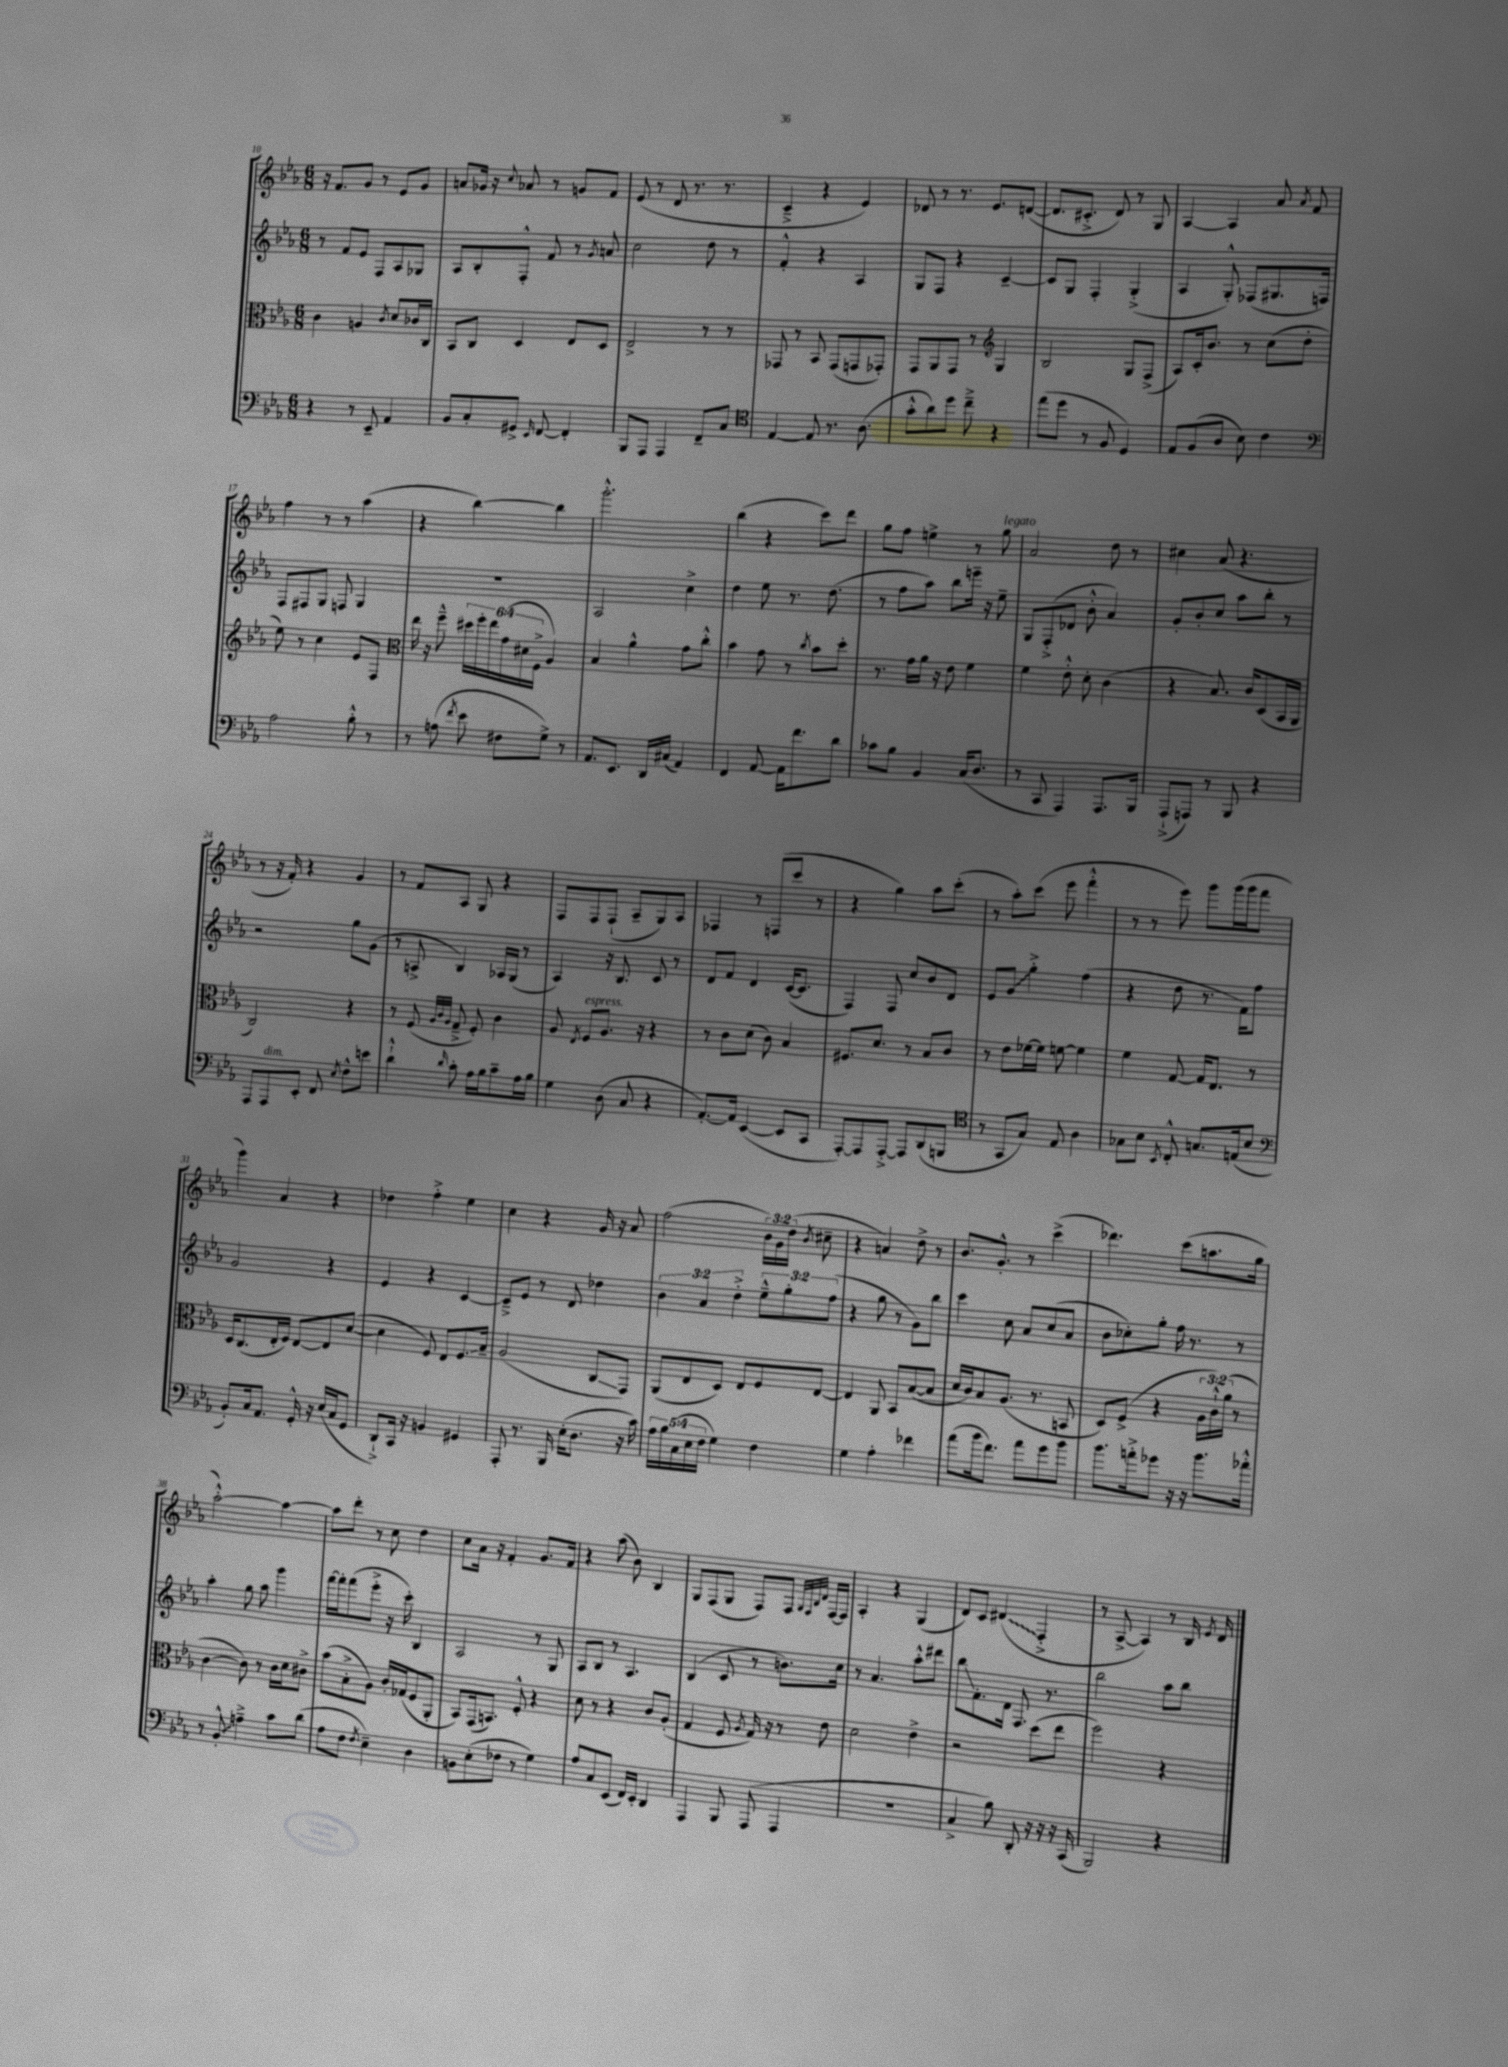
<<
\new StaffGroup <<
\new Staff = "s0" {
    \clef treble \key ees \major \numericTimeSignature \time 6/8 \override Staff.TupletNumber.text = #tuplet-number::calc-fraction-text
    \autoBeamOff r16 f'8.[ g'8] r8 ees'8[ g'8] |
    a'8[ ges'16] r16 \appoggiatura { c''8 } aes'8 r8 g'8[ f'8] |
    ees'8( r8 d'8 r8. r8. |
    c'4---> r4 ees'4) |
    des'8 r8 r8. ees'8.[ d'8]~( |
    d'8.[ cis'8.]-.-> d'8) r8 g8 |
    aes4~ aes4 aes'8 \acciaccatura { aes'8 } f'8 |
    f''4 r8 r8 aes''4( |
    r4 bes''4~) bes''4 |
    g'''2.-.-^ |
    bes''4( r4 c'''8[) d'''8] |
    g''8[ f''8] e''4-> r8 g''8^\markup { \italic "legato" } |
    aes'2 d''8 r8 |
    cis''4 aes'8( r4. |
    r8 r16 f'16-.) r4 g'4 |
    r8 f'8[ aes8] g8 r4 |
    f8[ f8 f8]-!( aes8[-- g8) aes8] |
    fes4 r8 f8[( c'''8] r8 |
    r4 g''4) aes''8[ c'''8]-.( |
    r8 aes''8[-.) c'''8]( ees'''8 f'''4-.-^ |
    r8 r8 ees'''8) g'''8[ g'''16( g'''16 f'''8] |
    g'''4) aes'4 r4 |
    des''4 f''4-.-> ees''4 |
    c''4 r4 g'16 r16 aes'8 |
    f''2( \tuplet 3/2 { bes'16[) g'16 d''16]( } \acciaccatura { bes'8 } cis''8-- |
    r4 a'4) d''8-> r8 |
    bes'8.[ g'8.]-.-^ r8 c'''4->( |
    des'''4.) c'''8[( a''8. g''16] |
    aes''2~-.-^) aes''4~ |
    aes''8[ d'''8]-. r8 c''8 d''4 |
    c''8[ aes'16] r16 f'4-. g'8.[ f'16] |
    r4 aes''8( bes'8) bes4 |
    g8[ f8( g8] f8[) f8] \grace { g32[ f32 bes32 d'32] } f16[~ f16] |
    aes4-. r4 g4( |
    d'8[) c'8] \once \override Glissando.style = #'zigzag dis'4\glissando( f4-.-> |
    r8 aes8~-> aes4) r8 bes16 \acciaccatura { ees'8 } d'16 \bar "|." |
}
\new Staff = "s1" {
    \clef treble \key ees \major \numericTimeSignature \time 6/8 \override Staff.TupletNumber.text = #tuplet-number::calc-fraction-text
    \autoBeamOff r8 f'8[ ees'8] f8[ aes8 ges8] |
    aes8[ bes8-. f8]-.-^ f'8 r8 \acciaccatura { g'8 } a'8 |
    c''2 d''8 r8 |
    f'4-.-^ r4 aes4 |
    g8[ f8] r4 c'4~-- |
    c'8[ g8] f4-. g4-.->( |
    aes4 g8-.-^) fes8[( gis8. f16]) |
    f8[ fis8 g8] f8 g4 |
    R2. |
    aes2 c''4-> |
    d''4 ees''8 r8. d''8.( |
    r8 f''8[ aes''8]) bes''8[ e'''16]-- r16 ees''8-- |
    g8[ f8-.->( des'8] bes'8-.-^ aes'4) |
    g'8[-. bes'8-. c''8] aes''8[ bes''8]-. r8 |
    r2 g''8[ g'8]( |
    r8 a8-> bes4) aes16[ g16]( r8 |
    aes4) r16 bes8. c'8 r8 |
    d'8[ f'8] d'4 c'16[~( c'8.] |
    f4) f8 c''8[ bes'8 d'8] |
    ees'8[ \once \override Glissando.style = #'zigzag g'8]\glissando g''4-.-> f''4( |
    r4 d''8 r8. f'16[) f''8] |
    g'2 r4 |
    ees'4 r4 c'4~ |
    c'8[---> ees'8] r8 d'8 des''4 |
    \tuplet 3/2 { bes'4 aes'4 d''4-.-> } \tuplet 3/2 { ees''8[---^ g''8-. f''8]( } |
    r4 g''8 r8 g'8[) bes''8] |
    c'''4 c''8 aes'8[ c''8( aes'8] |
    bes'8[ ces''8-.) g''8]-. f''16 r8. r8 |
    aes''4-. g''8 aes''8 g'''4 |
    f'''16[~ f'''16-. f'''8( ees'''8]-.-> r16 c'''16-.) bes4 |
    aes2 r8 g8 |
    aes8[ bes8] r8 aes4. |
    bes4( c'8 r8 b'8.[) c''16] |
    r8 aes'4. aes''8[-.-^ dis'''8] |
    bes''8[\glissando f'8.-. d'16] f8. r8. |
    bes''2 aes''8[ bes''8] \bar "|." |
}
\new Staff = "s2" {
    \clef alto \key ees \major \numericTimeSignature \time 6/8 \override Staff.TupletNumber.text = #tuplet-number::calc-fraction-text
    \autoBeamOff c'4 a4 \acciaccatura { c'8 } d'8[ ces'16 c16] |
    bes,8[ c8] d4 ees8[ d8] |
    ees2-> r8 r8 |
    ges,8 r8 bes,8 ges,8[( g,8 ges,8]-.) |
    g,8[ aes,8 g,8] r8 \clef treble g4 |
    bes2 g8[ f8]->( |
    aes8[) c'16-. bes'8.] r8 c''8[( d''8]-. |
    ees''8) r8 c''4 ees'8[ f8] |
    \clef alto ees''16 r16 f''8---^ \tuplet 6/4 { dis''16[ f''16-. ees''16 g'16( dis'16 f16]-> } aes4) |
    bes4 aes'4-^ g'8[ c''8]-.-^ |
    bes'4 g'8 r8 \acciaccatura { c''8 } bes'8[ d''8]-. |
    r8. g'16[ aes'16] r16 ees'8 f'4 |
    f'4 ees'8-.-^ d'8-. c'4( |
    r4 bes8.) c'16[ d8( bes,16 aes,16] |
    c2) r4 |
    r8 f8( \grace { aes32[ c'32 aes32] } g8---> f8-.) c'4 |
    aes8 \acciaccatura { ees8 } f8[^\markup { \italic "espress." } aes8.] r16 r4 |
    r8 c'8[ d'8]( c'8) bes4 |
    fis8.[ d'8.] r8 bes8[ c'8] |
    r8 ees'8[ fes'16~ fes'16] f'8~ f'4 |
    f'4 g8~ g16[ ees8.] r8 |
    d16[ c8.( ees16-. f16]) ees8[~ ees8 d'8]~( |
    d'4 f8) ees8[ f8.\glissando bes16]-- |
    aes2( c8[\glissando g,8]) |
    aes,8[( ees8 d8]) ees8[ f8 ees8]~ |
    ees4 aes,8 bes,8[ bes8~( bes8] |
    d'16[ c'16) bes8 aes8.]( r8. b,8 |
    d8[) f8]->( r4 \tuplet 3/2 { aes16[ c'16-!-^) aes'16]( } r8 |
    c'4~ c'8) r8 c'16[ d'16 cis'8]-> |
    bes'8[( bes8-.-> aes8]) c'16[-. ges16( f8 aes,8]-. |
    bes,8[) g,16( b,8.]) f8-.-^ r4 |
    d'8 r8 r4 c'8[ aes8]-.( |
    g4 f8 \acciaccatura { aes8 } g16) r16 r8 ees'8 |
    d'2 ees'4-> |
    r2 d''8[( ees''8] |
    f''2) r4 \bar "|." |
}
\new Staff = "s3" {
    \clef bass \key ees \major \numericTimeSignature \time 6/8 \override Staff.TupletNumber.text = #tuplet-number::calc-fraction-text
    \autoBeamOff r4 r8 ees,8-- aes,4 |
    bes,8[ c8-. gis,8]-> \grace { ees,16 } f,8~ f,4-. |
    bes,,8[ aes,,8] aes,,4 f,8[-- c8] |
    \clef tenor ees4~ ees8 r8. aes8.( |
    g'8[-.-^ aes'8) d''8] c''8---> r4 |
    ees''8[( d''8] r8 f8 d4) |
    ees8[ f8( aes8] bes8) c'4 |
    \clef bass aes2 bes8-.-^ r8 |
    r8 a8( \acciaccatura { f'8 } ees'8 fis8[ g8]->) r8 |
    aes,8.[ ees,8.] d,16[ cis16]( aes,4) |
    f,4 aes,8~ aes,16[ f'8. d'8] |
    ces'8[ bes8] bes,4 c16[( d8.] |
    r8 c,8 aes,,4) aes,,8.[ bes,,16] |
    aes,,8[-!->( a,,8]) r8 bes,,8 r4 |
    aes,,8[ aes,,8^\markup { \italic "dim." } ees,8]-. f,8 \acciaccatura { ees8 } f8[-^ e'8] |
    d'4-!-^ \grace { d'16 } c'8-. aes16[ bes16 c'8-- aes16 bes16] |
    g4 d8( c8 r4 |
    aes,8.[~-.) aes,16] ees,4~( ees,8[ c,8] |
    aes,,8[~-.) aes,,8 aes,,8]~-.-> aes,,8[ d,8( b,,8] |
    \clef tenor r8 g,8[ g8]) ees8 aes4 |
    ges8[ bes8] \acciaccatura { bes,8 } c8-.-^ g8.[ e16( bes8] |
    \clef bass bes,8[-.) c16 aes,8.] g,16-.-^ r16 ees16[( c16 g,8] |
    d,8[-!->) c,16] r16 b,4 gis,4 |
    aes,,8-. r8. bes,,16 ees16[-.( d8.] r16 c'16) |
    \tuplet 5/4 { aes16[ bes16 c16( ees16 f16] } g4) f4 |
    g4 aes4-. fes'4 |
    aes'8[( bes'16 f'8.]) aes'8[ g'8 bes'8] |
    bes'8.[ a'16-.-> ges'8] r16 r16 bes'8.[ aes'16]-.-^ |
    r8 \once \override Glissando.style = #'zigzag bes,8-.-^\glissando a4---> c'8[ d'8]( |
    aes8[ f8] \acciaccatura { f8 } ees4--) d4 |
    b,8[ ees8-.( fes8] r8 g4) |
    aes8[ c8 ees,8]( f,16[) ees,16]-. d,4 |
    aes,,4 bes,,8 aes,,8( aes,,4 |
    R2. |
    c4-> bes8) d,8-. r16 r16 r16 c,16( |
    bes,,2) r4 \bar "|." |
}
>>
>>
\layout { \context { \Score currentBarNumber = #10 } }
